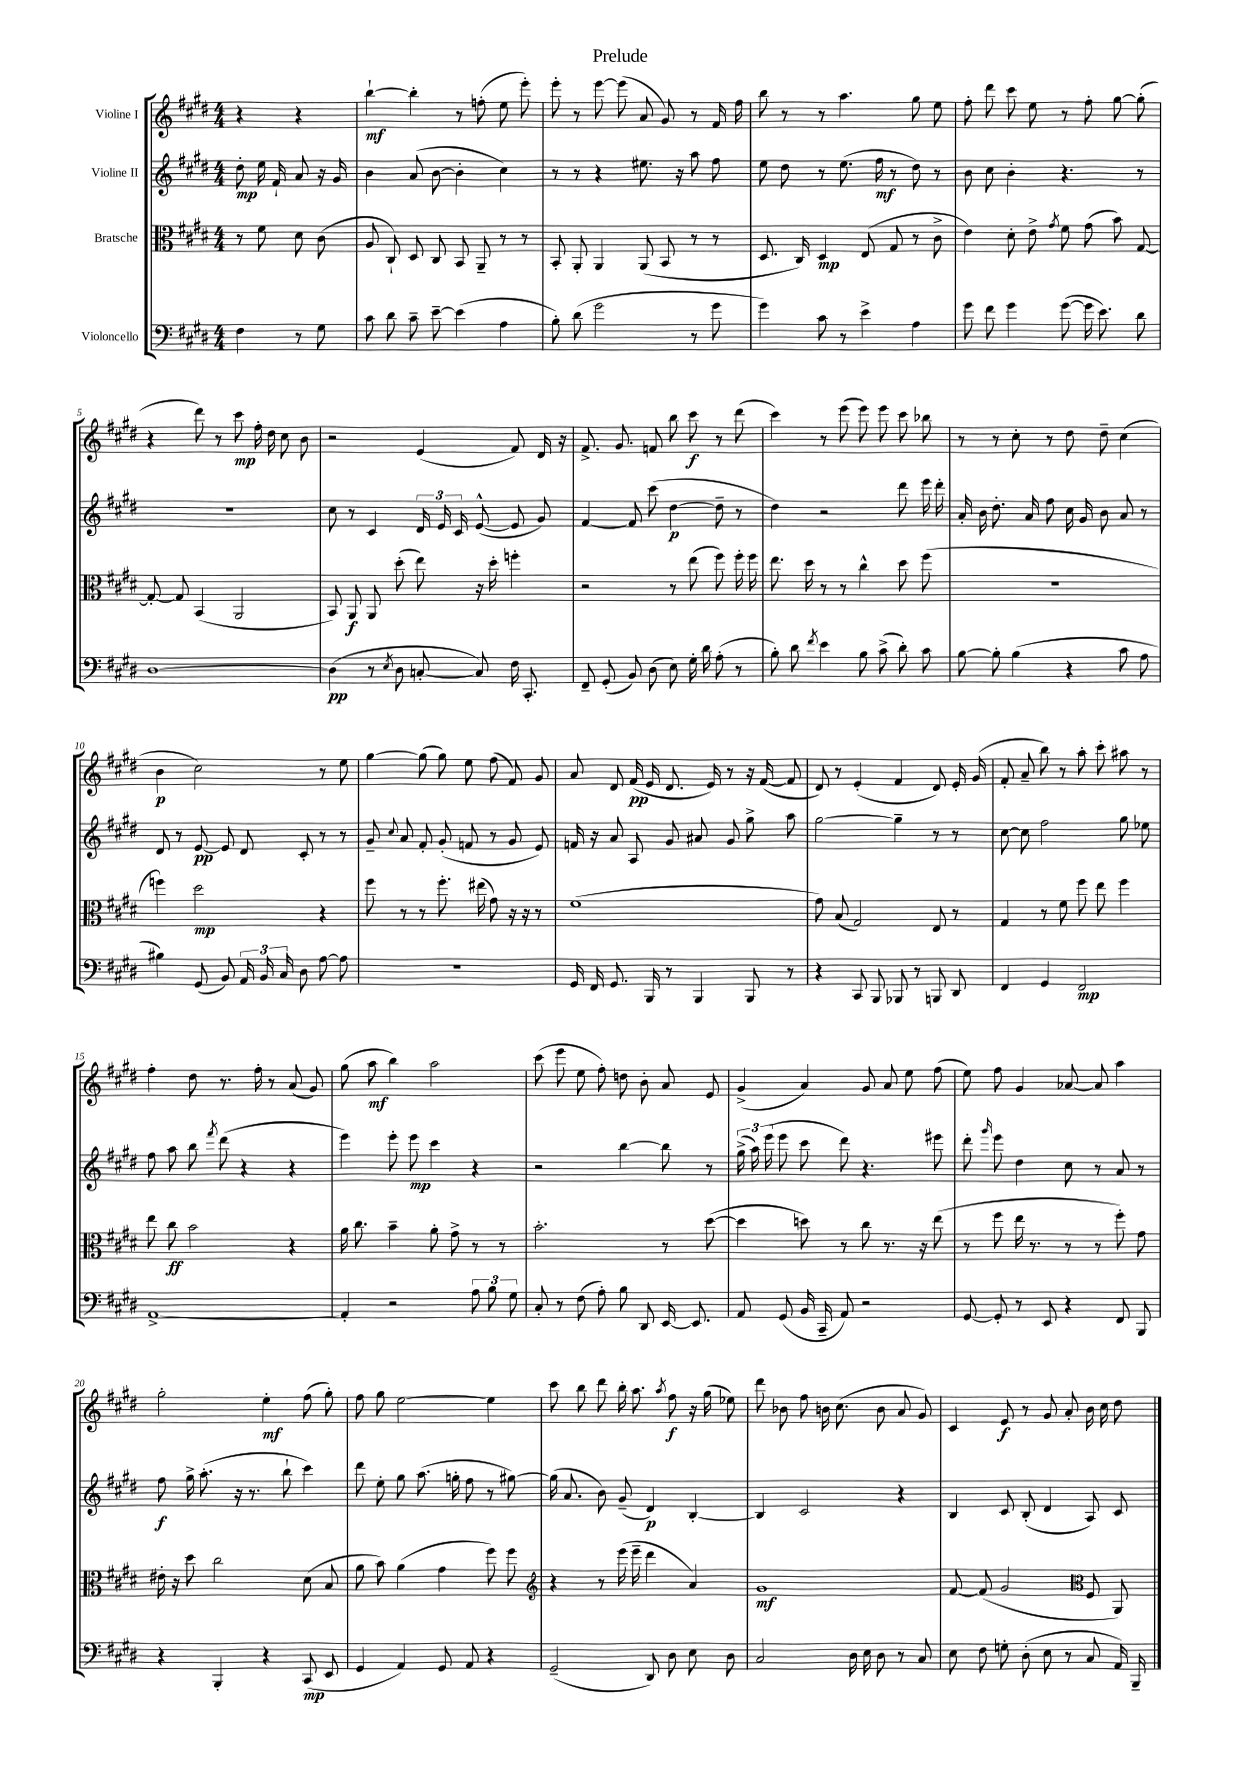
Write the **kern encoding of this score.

**kern	**dynam	**kern	**dynam	**kern	**dynam	**kern	**dynam
*part4	*part4	*part3	*part3	*part2	*part2	*part1	*part1
*staff4	*staff4	*staff3	*staff3	*staff2	*staff2	*staff1	*staff1
*I"Violoncello	*	*I"Bratsche	*	*I"Violine II	*	*I"Violine I	*
*clefF4	*	*clefC3	*	*clefG2	*	*clefG2	*
*k[f#c#g#d#]	*	*k[f#c#g#d#]	*	*k[f#c#g#d#]	*	*k[f#c#g#d#]	*
*M4/4	*	*M4/4	*	*M4/4	*	*M4/4	*
=	=	=	=	=	=	=	=
4F#\	.	8r	.	8dd#'\	mp	4r	.
.	.	8f#\	.	16ee\	.	.	.
.	.	.	.	16f#`/	.	.	.
8r	.	8d#\	.	8a/	.	4r	.
8G#\	.	(8c#\	.	16r	.	.	.
.	.	.	.	16g#/	.	.	.
=1	=1	=1	=1	=1	=1	=1	=1
8c#\	.	8A/	.	4b\	.	[4bb`\	mf
8d#\	.	8C#`/)	.	.	.	.	.
8c#~\	.	8D#/	.	(8a/	.	4bb'\]	.
[8e~\	.	8C#/	.	[8b\	.	.	.
(4e\]	.	8BB/	.	4b'\]	.	8r	.
.	.	8AA~/	.	.	.	(8ffn'\	.
4A\	.	8r	.	4cc#\)	.	8ee\	.
.	.	8r	.	.	.	8eee'\)	.
=2	=2	=2	=2	=2	=2	=2	=2
8B'\)	.	8BB'/	.	8r	.	8eee'\	.
(8d#\	.	8AA'/	.	8r	.	8r	.
2g#\	.	4AA/	.	4r	.	[8eee\	.
.	.	.	.	.	.	(8eee\]	.
.	.	(8AA/	.	8.ee#X\	.	8a/	.
.	.	8BB/	.	.	.	8g#/)	.
.	.	.	.	16r	.	.	.
8r	.	8r	.	8aa\	.	8r	.
8g#\	.	8r	.	8ff#\	.	16f#/	.
.	.	.	.	.	.	16ff#\	.
=3	=3	=3	=3	=3	=3	=3	=3
4g#\)	.	8.D#/	.	8ee\	.	8bb\	.
.	.	.	.	8dd#\	.	8r	.
.	.	16C#/)	.	.	.	.	.
8c#\	.	4D#/	mp	8r	.	8r	.
8r	.	.	.	(8.ee\	.	4.aa\	.
4e^\	.	(8E/	.	.	.	.	.
.	.	.	.	16ff#\	mf	.	.
.	.	8G#/	.	8r	.	.	.
4A\	.	8r	.	8dd#\)	.	8gg#\	.
.	.	8c#^\	.	8r	.	8ee\	.
=4	=4	=4	=4	=4	=4	=4	=4
8g#\	.	4e\)	.	8b\	.	8ff#'\	.
8f#\	.	.	.	8cc#\	.	8ddd#\	.
4g#\	.	8d#'\	.	4b'\	.	8ccc#\	.
.	.	8e^\	.	.	.	8ee\	.
.	.	8qg#/	.	.	.	.	.
([8g#\	.	8f#\	.	4.r	.	8r	.
16g#\]	.	(8g#\	.	.	.	8ff#'\	.
8.e\)	.	.	.	.	.	.	.
.	.	8b\)	.	.	.	[8gg#\	.
8d#\	.	[8G#/	.	8r	.	(8gg#'\]	.
!!LO:LB:g=z
=5	=5	=5	=5	=5	=5	=5	=5
[1D#	.	8G#'/_	.	1r	.	4r	.
.	.	8G#/]	.	.	.	.	.
.	.	(4BB/	.	.	.	8ddd#\)	.
.	.	.	.	.	.	8r	.
.	.	2AA/	.	.	.	8ccc#\	mp
.	.	.	.	.	.	16ff#'\	.
.	.	.	.	.	.	16dd#\	.
.	.	.	.	.	.	8cc#\	.
.	.	.	.	.	.	8b\	.
=6	=6	=6	=6	=6	=6	=6	=6
(4D#\]	pp	8BB/)	.	8cc#\	.	2r	.
.	.	8AA/	f	8r	.	.	.
8r	.	8AA/	.	4c#/	.	.	.
8qE/	.	.	.	.	.	.	.
8D#\	.	(8dd#'\	.	.	.	.	.
[8Cn'/	.	8ee\)	.	24d#/	.	(4e/	.
.	.	.	.	24e/	.	.	.
.	.	.	.	24c#/	.	.	.
8C/])	.	16r	.	([8e^^/	.	.	.
.	.	16dd#'\	.	.	.	.	.
16F#\	.	4ffn'\	.	8e/]	.	8f#/)	.
8.CC#'/	.	.	.	.	.	.	.
.	.	.	.	8g#/)	.	16d#/	.
.	.	.	.	.	.	16r	.
=7	=7	=7	=7	=7	=7	=7	=7
8FF#~/	.	2r	.	[4f#/	.	8.f#^/	.
(8GG#'/	.	.	.	.	.	.	.
.	.	.	.	.	.	8.g#/	.
8BB/)	.	.	.	8f#/]	.	.	.
(8D#\	.	.	.	(8ccc#\	.	8fn/	.
8E\)	.	8r	.	[4dd#\	p	8bb\	.
16G#'\	.	(8ee\	.	.	.	8ccc#\	f
16d#\	.	.	.	.	.	.	.
(8A'\	.	8ff#\)	.	8dd#~\]	.	8r	.
8r	.	16ff#'\	.	8r	.	(8ddd#\	.
.	.	16ff#\	.	.	.	.	.
=8	=8	=8	=8	=8	=8	=8	=8
8B'\)	.	8.ee\	.	4dd#\)	.	4ccc#\)	.
8d#\	.	.	.	.	.	.	.
.	.	16dd#\	.	.	.	.	.
8qf#/	.	.	.	.	.	.	.
4e\	.	8r	.	2r	.	8r	.
.	.	8r	.	.	.	(8eee\	.
8B\	.	4cc#^^\	.	.	.	8eee\)	.
(8c#^\	.	.	.	.	.	8eee\	.
8d#'\)	.	8dd#\	.	8ddd#\	.	8ccc#\	.
8c#\	.	(8ff#\	.	16eee\	.	8bb-X\	.
.	.	.	.	16ddd#'\	.	.	.
=9	=9	=9	=9	=9	=9	=9	=9
[8B\	.	1r	.	16a'/	.	8r	.
.	.	.	.	16b\	.	.	.
8B'\]	.	.	.	8.dd#'\	.	8r	.
(4B\	.	.	.	.	.	8cc#'\	.
.	.	.	.	16a/	.	.	.
.	.	.	.	8ff#\	.	8r	.
4r	.	.	.	16cc#\	.	8dd#\	.
.	.	.	.	16g#/	.	.	.
.	.	.	.	8b\	.	8dd#~\	.
8c#\	.	.	.	8a/	.	(4cc#\	.
8A\	.	.	.	8r	.	.	.
!!LO:LB:g=z
=10	=10	=10	=10	=10	=10	=10	=10
4B#X\)	.	4ffn\)	.	8d#/	.	4b\	p
.	.	.	.	8r	.	.	.
(8GG#/	.	2dd#\	mp	[8e/	pp	2cc#\)	.
8BB/)	.	.	.	8e/]	.	.	.
24AA/	.	.	.	8d#/	.	.	.
24BB/	.	.	.	.	.	.	.
24C#/	.	.	.	.	.	.	.
8D#\	.	.	.	8c#'/	.	.	.
[8A\	.	4r	.	8r	.	8r	.
8A\]	.	.	.	8r	.	8ee\	.
=11	=11	=11	=11	=11	=11	=11	=11
1r	.	8ff#\	.	8g#~/	.	[4gg#\	.
.	.	.	.	8qqcc#/	.	.	.
.	.	8r	.	8a/	.	.	.
.	.	8r	.	8f#'/	.	(8gg#\]	.
.	.	8.ff#'\	.	(8g#'/	.	8gg#\)	.
.	.	.	.	8fn/	.	8ee\	.
.	.	(16ee#X\	.	.	.	.	.
.	.	8g#\)	.	8r	.	(8ff#\	.
.	.	16r	.	8g#/	.	8f#/)	.
.	.	16r	.	.	.	.	.
.	.	8r	.	8e/)	.	8g#/	.
=12	=12	=12	=12	=12	=12	=12	=12
16GG#/	.	(1f#	.	16fn/	.	8a/	.
16FF#/	.	.	.	16r	.	.	.
8.GG#/	.	.	.	8a/	.	8d#/	.
.	.	.	.	8A/	.	(16f#/	pp
16BBB/	.	.	.	.	.	16e/	.
8r	.	.	.	8g#/	.	8.d#/	.
4BBB/	.	.	.	8a#X/	.	.	.
.	.	.	.	.	.	16e/)	.
.	.	.	.	8g#/	.	8r	.
8BBB/	.	.	.	8gg#^\	.	16r	.
.	.	.	.	.	.	([16f#/	.
8r	.	.	.	8aa\	.	8f#/]	.
=13	=13	=13	=13	=13	=13	=13	=13
4r	.	8g#\)	.	[2gg#\	.	8d#/)	.
.	.	(8B/	.	.	.	8r	.
8CC#/	.	2G#/)	.	.	.	(4e'/	.
8BBB/	.	.	.	.	.	.	.
8BBB-X/	.	.	.	4gg#~\]	.	4f#/	.
8r	.	.	.	.	.	.	.
8BBBn/	.	8E/	.	8r	.	8d#/)	.
8DD#/	.	8r	.	8r	.	16e'/	.
.	.	.	.	.	.	(16g#/	.
=14	=14	=14	=14	=14	=14	=14	=14
4FF#/	.	4G#/	.	[8cc#\	.	8f#'/	.
.	.	.	.	8cc#\]	.	8a~/	.
4GG#/	.	8r	.	2ff#\	.	8bb\)	.
.	.	8f#\	.	.	.	8r	.
2FF#/	mp	8ff#\	.	.	.	8aa'\	.
.	.	8ee\	.	.	.	8ccc#'\	.
.	.	4ff#\	.	8gg#\	.	8aa#X\	.
.	.	.	.	8ee-X\	.	8r	.
!!LO:LB:g=z
=15	=15	=15	=15	=15	=15	=15	=15
[1AA^	.	8ee\	.	8ff#\	.	4ff#'\	.
.	.	8cc#\	ff	8aa\	.	.	.
.	.	2b\	.	8bb\	.	8dd#\	.
.	.	.	.	8qfff#/	.	.	.
.	.	.	.	(8ddd#\	.	8.r	.
.	.	.	.	4r	.	.	.
.	.	.	.	.	.	16ff#'\	.
.	.	.	.	.	.	8r	.
.	.	4r	.	4r	.	(8a/	.
.	.	.	.	.	.	8g#/)	.
=16	=16	=16	=16	=16	=16	=16	=16
4AA'/]	.	16a\	.	4eee\)	.	(8gg#\	.
.	.	8.cc#\	.	.	.	.	.
.	.	.	.	.	.	8aa\	mf
2r	.	4b~\	.	8eee'\	.	4bb\)	.
.	.	.	.	8eee\	mp	.	.
.	.	8a'\	.	4ccc#\	.	2aa\	.
.	.	8g#^\	.	.	.	.	.
12A\	.	8r	.	4r	.	.	.
12B\	.	.	.	.	.	.	.
.	.	8r	.	.	.	.	.
12G#\	.	.	.	.	.	.	.
=17	=17	=17	=17	=17	=17	=17	=17
8C#'/	.	2.b'\	.	2r	.	(8ccc#\	.
8r	.	.	.	.	.	8eee\	.
(8F#\	.	.	.	.	.	8ee\	.
8A'\)	.	.	.	.	.	8ff#'\)	.
8B\	.	.	.	[4bb\	.	8ddn\	.
8DD#/	.	.	.	.	.	8b'\	.
[16EE/	.	8r	.	8bb\]	.	8a/	.
8.EE/]	.	.	.	.	.	.	.
.	.	([8dd#\	.	8r	.	8e/	.
=18	=18	=18	=18	=18	=18	=18	=18
8AA/	.	4dd#\]	.	(24gg#^\	.	(4g#^/	.
.	.	.	.	24aa\)	.	.	.
.	.	.	.	(24eee\	.	.	.
(8GG#/	.	.	.	8eee\	.	.	.
16BB/	.	8ddn\)	.	8ccc#\	.	4a/)	.
16CC#~/	.	.	.	.	.	.	.
8AA/)	.	8r	.	8ddd#\)	.	.	.
2r	.	8cc#\	.	4.r	.	8g#/	.
.	.	8.r	.	.	.	8a/	.
.	.	.	.	.	.	8ee\	.
.	.	16r	.	.	.	.	.
.	.	(8ee\	.	8eee#X\	.	(8ff#\	.
=19	=19	=19	=19	=19	=19	=19	=19
[8GG#/	.	8r	.	8ddd#'\	.	8ee\)	.
.	.	.	.	16qqggg#/	.	.	.
8GG#'/]	.	8ff#\	.	8eee\	.	8ff#\	.
8r	.	16ee\	.	4dd#\	.	4g#/	.
.	.	8.r	.	.	.	.	.
8EE/	.	.	.	.	.	.	.
4r	.	8r	.	8cc#\	.	[8a-X/	.
.	.	8r	.	8r	.	8a-/]	.
8FF#/	.	8ff#'\)	.	8a/	.	4aa\	.
8BBB/	.	8g#\	.	8r	.	.	.
!!LO:LB:g=z
=20	=20	=20	=20	=20	=20	=20	=20
4r	.	16e#X'\	.	8ff#\	f	2gg#'\	.
.	.	16r	.	.	.	.	.
.	.	8dd#\	.	16gg#^\	.	.	.
.	.	.	.	(8.aa'\	.	.	.
4BBB'/	.	2cc#\	.	.	.	.	.
.	.	.	.	16r	.	.	.
.	.	.	.	8.r	.	.	.
4r	.	.	.	.	.	4ee'\	mf
.	.	.	.	8bb`\	.	.	.
(8CC#/	mp	(8d#\	.	4ccc#\)	.	(8ff#\	.
8EE/	.	8B/	.	.	.	8gg#'\)	.
=21	=21	=21	=21	=21	=21	=21	=21
4GG#/	.	8a\	.	8ddd#\	.	8ff#\	.
.	.	8b\)	.	8ee'\	.	8gg#\	.
4AA/)	.	(4a\	.	8gg#\	.	[2ee\	.
.	.	.	.	(8.aa\	.	.	.
8GG#/	.	4g#\	.	.	.	.	.
.	.	.	.	16ggn'\	.	.	.
8AA/	.	.	.	8ff#\	.	.	.
4r	.	8ff#\)	.	8r	.	4ee\]	.
.	.	8ff#\	.	[8gg#X\)	.	.	.
=22	=22	=22	=22	=22	=22	=22	=22
*	*	*clefG2	*	*	*	*	*
(2GG#~/	.	4r	.	(16gg#\]	.	8ccc#\	.
.	.	.	.	8.a/	.	.	.
.	.	.	.	.	.	8bb\	.
.	.	8r	.	8b\)	.	8ddd#\	.
.	.	(16eee\	.	(8g#~/	.	16bb'\	.
.	.	16eee~\	.	.	.	8.aa\	.
8DD#/)	.	4ddd#\	.	4d#/)	p	.	.
.	.	.	.	.	.	8qaa/	.
8D#\	.	.	.	.	.	8ff#\	f
8E\	.	4a/)	.	[4B'/	.	16r	.
.	.	.	.	.	.	(16gg#\	.
8D#\	.	.	.	.	.	8ee-X\)	.
=23	=23	=23	=23	=23	=23	=23	=23
2C#/	.	1g#	mf	4B/]	.	8ddd#\	.
.	.	.	.	.	.	8b-X\	.
.	.	.	.	2c#/	.	8ff#\	.
.	.	.	.	.	.	16bn\	.
.	.	.	.	.	.	(8.cc#\	.
16D#\	.	.	.	.	.	.	.
16E\	.	.	.	.	.	.	.
8D#\	.	.	.	.	.	8b\	.
8r	.	.	.	4r	.	8a/	.
8C#/	.	.	.	.	.	8g#/)	.
=24	=24	=24	=24	=24	=24	=24	=24
8E\	.	[8f#/	.	4B/	.	4c#/	.
8F#\	.	(8f#/]	.	.	.	.	.
8Gn'\	.	2g#/	.	8c#/	.	8e/	f
(8D#'\	.	.	.	(8B'/	.	8r	.
8E\	.	.	.	4d#/	.	8g#/	.
8r	.	.	.	.	.	8a'/	.
*	*	*clefC3	*	*	*	*	*
8C#/	.	8F#/	.	8A/)	.	16b\	.
.	.	.	.	.	.	16cc#\	.
16AA/)	.	8AA/)	.	8c#/	.	8dd#\	.
16BBB~/	.	.	.	.	.	.	.
==	==	==	==	==	==	==	==
*-	*-	*-	*-	*-	*-	*-	*-
